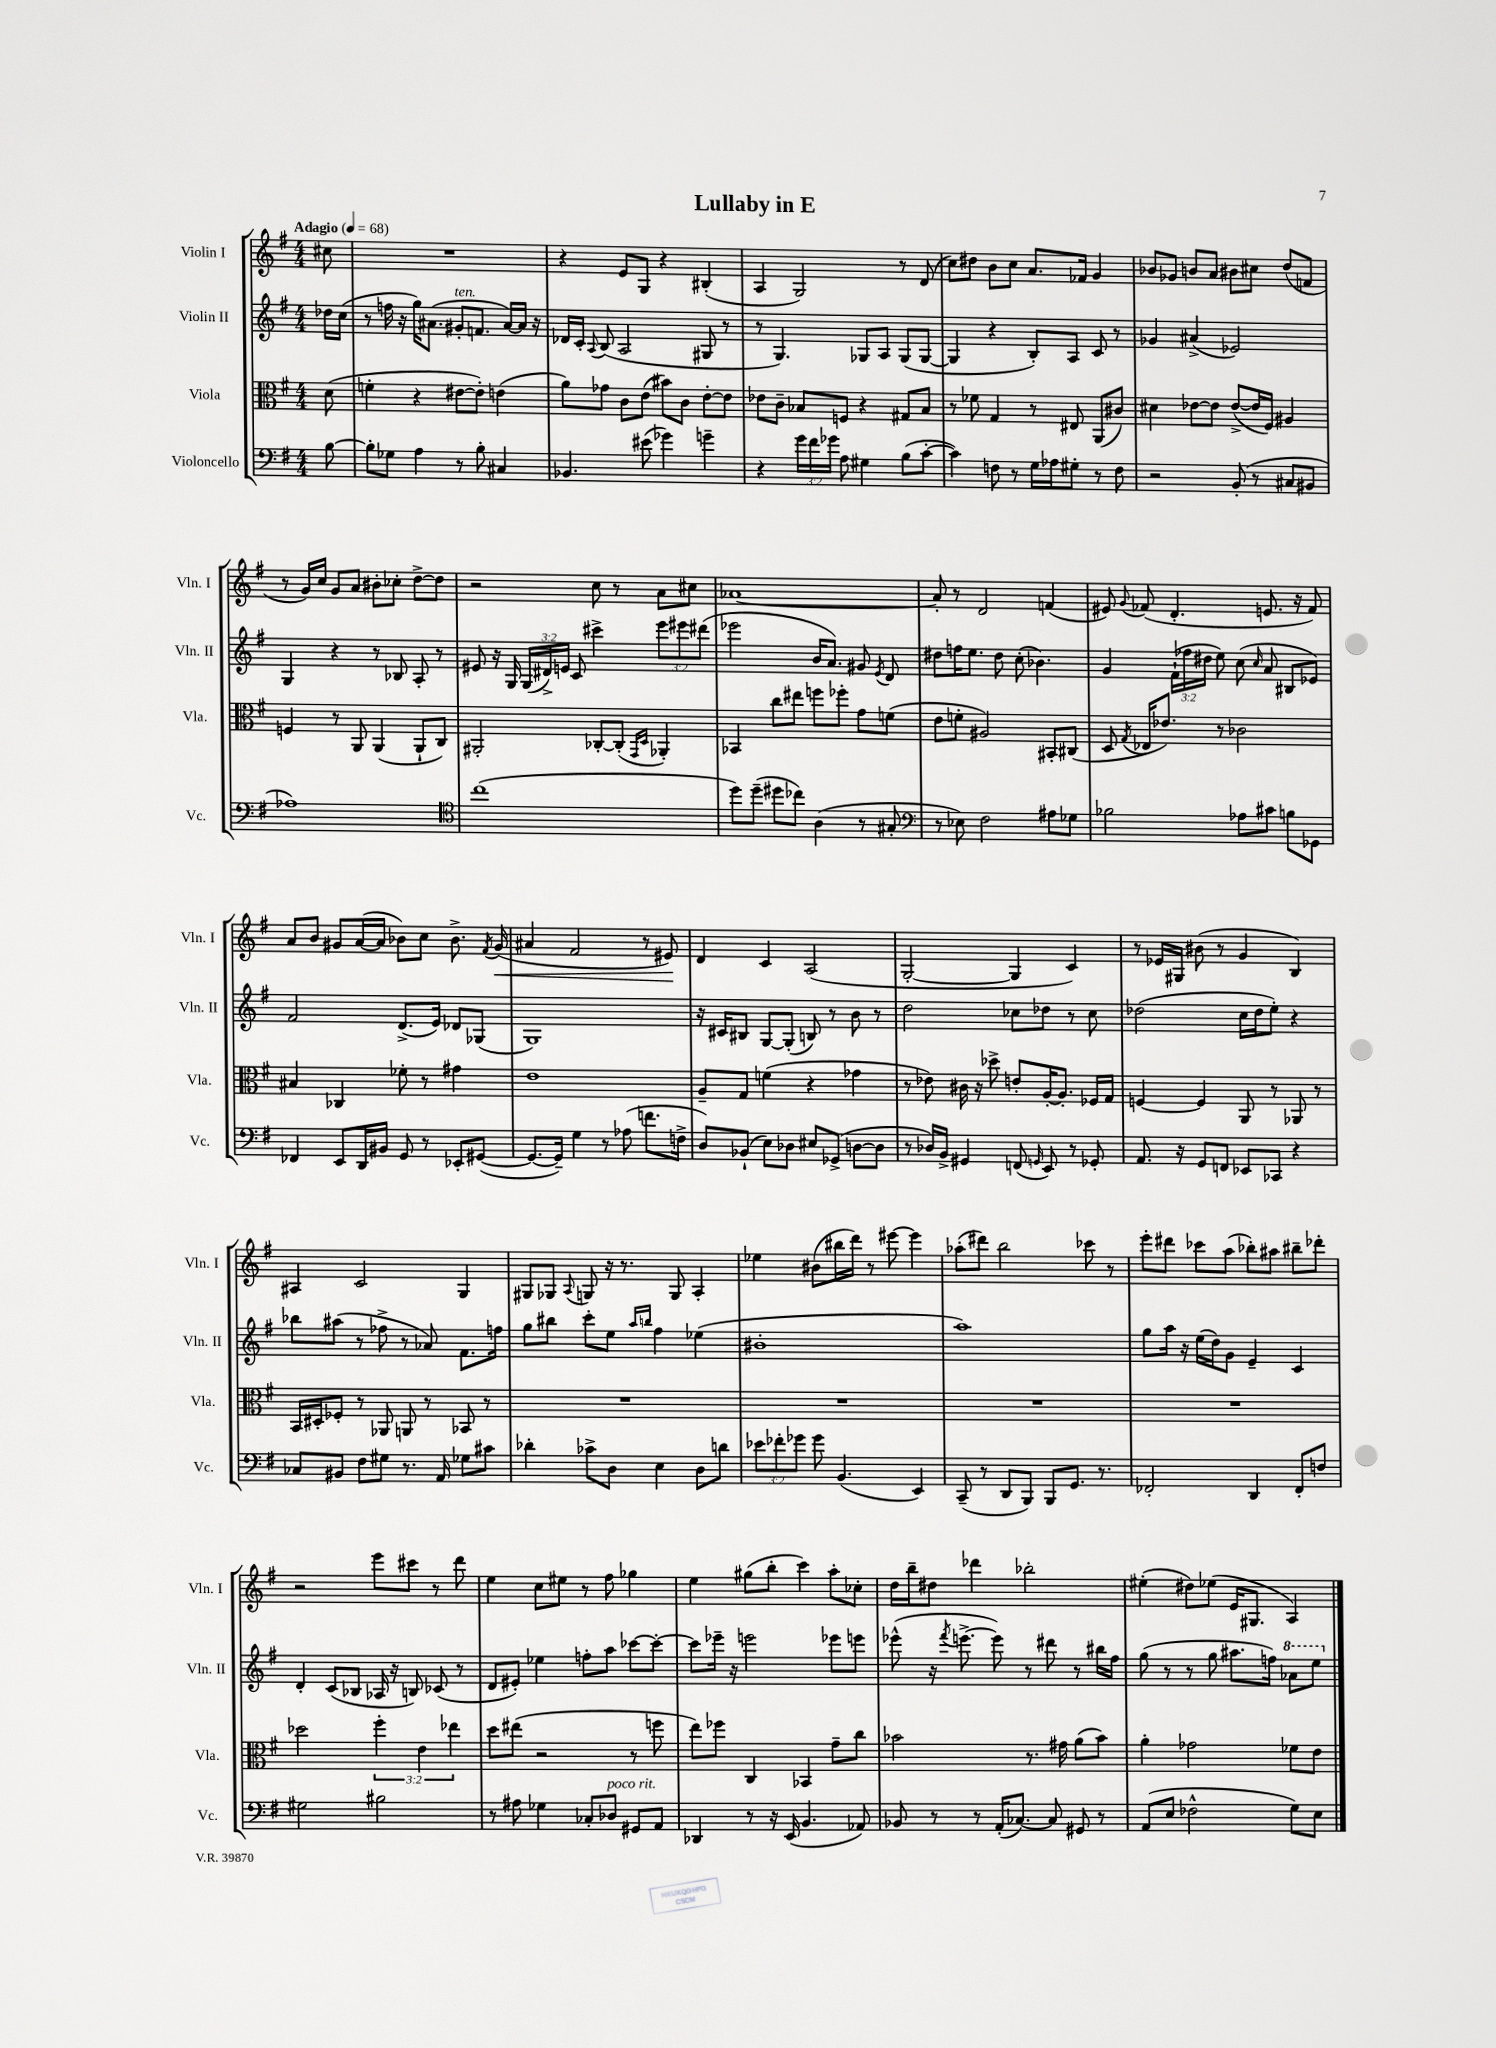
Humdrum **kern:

**kern	**kern	**kern	**kern	**dynam
*part4	*part3	*part2	*part1	*part1
*staff4	*staff3	*staff2	*staff1	*staff1
*I"Violoncello	*I"Viola	*I"Violin II	*I"Violin I	*
*I'Vc.	*I'Vla.	*I'Vln. II	*I'Vln. I	*
*clefF4	*clefC3	*clefG2	*clefG2	*
*k[f#]	*k[f#]	*k[f#]	*k[f#]	*
*M4/4	*M4/4	*M4/4	*M4/4	*
*MM68	*MM68	*MM68	*MM68	*
=	=	=	=	=
!	!	!	!LO:TX:a:B:t=Adagio	!
[8B\	(8d\	16dd-X\LL	8cc#X\	.
.	.	(16cc\JJ	.	.
=1	=1	=1	=1	=1
8B'\L]	4fn'\	8r	1r	.
8G-X\J	.	16ffn\	.	.
.	.	16r	.	.
4A\	4r	16gg\KL)	.	.
.	.	(8.a#X\J	.	.
!	!	!LO:TX:a:i:t=ten.	!	!
8r	[8e#X\L	8g#X'/L	.	.
8B'\	8e#'\J])	8.fn/J	.	.
4C#X/	(4en\	.	.	.
.	.	[16a#/LL)	.	.
.	.	16a#/JJ]	.	.
.	.	16r	.	.
=2	=2	=2	=2	=2
4.BB-X/	8a\L)	16d-X/LL	4r	.
.	.	16c'/JJ	.	.
.	.	8qqA/	.	.
.	8g-X\J	(8B/	.	.
.	8c\L	2A/	8e/L	.
(8e#X\	(8e\J	.	8G/J	.
4g-X\)	8b#X\L)	.	4r	.
.	8c\J	.	.	.
4gn~\	[8e'\L	8G#X/	(4B#X'/	.
.	8e\J]	8r	.	.
=3	=3	=3	=3	=3
4r	8e-X\L	8r	4A/	.
.	8c~\J	4.G/)	.	.
24g\LL	8B-X/L	.	2G/)	.
24f#\	.	.	.	.
24g-X\JJ	.	.	.	.
8A\	8Fn/J	.	.	.
4G#X\	4r	8G-X/L	.	.
.	.	8A/J	.	.
(8B\L	8G#X/L	(8G-/L	8r	.
[8c'\J	8B-/J	[8G-/J	(8d/	.
=4	=4	=4	=4	=4
4c\])	8r	4G-/]	8cc\L)	.
.	8f-X\	.	8dd#X\J	.
8Fn\	4G/	4r	8b\L	.
8r	.	.	8cc\J	.
16G\LL	8r	8B'/L)	8.a/L	.
16A-X\J	.	.	.	.
8G#X'\J	8E#X/	8A/J	.	.
.	.	.	16f-X/Jk	.
8r	(8AA/L	8c/	4g/	.
8F\	8c#X/J)	8r	.	.
=5	=5	=5	=5	=5
2r	4d#X\	4g-X/	8b-X/L	.
.	.	.	8g-X/J	.
.	[8e-X\L	(4a#X^/	8bn/L	.
.	8e-\J]	.	8a/J	.
(8BB'/	([8e-^/L	2e-X/)	8b#X\L	.
8r	16e-/L]	.	8cc#X\J	.
.	16F#/JJ)	.	.	.
8C#X/L	4A#X/	.	(8dd/L	.
8BB#X/J	.	.	8fn/J	.
!!LO:LB:g=z
=6	=6	=6	=6	=6
1A-X)	4Fn/	4G/	8r	.
.	.	.	16g/LL)	.
.	.	.	16cc/JJ	.
.	8r	4r	8g/L	.
.	8AA/	.	8a/J	.
.	(4AA/	8r	8b#X'\L	.
.	.	8B-X/	8cc-X'\J	.
.	8AA`/L	8A'/	[8dd^\L	.
.	8C/J)	8r	8dd\J]	.
=7	=7	=7	=7	=7
*clefC4	*	*	*	*
(1cc	2AA#X'/	8e#X/	2r	.
.	.	16r	.	.
.	.	16G/	.	.
.	.	(24G/LL	.	.
.	.	24d#X^/)	.	.
.	.	24en/JJ	.	.
.	.	8c/	.	.
.	[8C-X'/L	4ccc#X^\	8cc\	.
.	(8C-'/J]	.	8r	.
.	16qqGG/LL	.	.	.
.	16qqD/JJ	.	.	.
.	4AA-X'/)	12eee\L	8a\L	.
.	.	12eee#X\	.	.
.	.	.	8cc#X\J	.
.	.	(12ddd#X\J	.	.
=8	=8	=8	=8	=8
8dd\L)	4BB-X/	2eee-X\	[1a-X	.
(8dd~\J	.	.	.	.
8dd#X\L	8cc\L	.	.	.
8cc-X\J)	8ee#X\J	.	.	.
(4A\	8ffn\L	16b/KL	.	.
.	.	8.a/J)	.	.
.	8ff-X'\J	.	.	.
8r	8g\L	8g#X/	.	.
.	.	8qe/	.	.
8G#X'/	(8fn\J	8d/	.	.
=9	=9	=9	=9	=9
*clefF4	*	*	*	*
8r	8e\L	8dd#X\L	8a-'/]	.
8E-X\)	8fn'\J	16ffn\K	8r	.
.	.	8.ee\J	.	.
2F#\	2A#X/)	.	2d/	.
.	.	8dd#\	.	.
.	.	(8cc'\	.	.
.	.	4.b-X\)	.	.
8A#X\L	8BB#X'/L	.	(4fn/	.
8G-X\J	(8C#X/J	.	.	.
=10	=10	=10	=10	=10
2B-X\	8D/	4g/	8e#X/)	.
.	8qG/	.	8qqg/	.
.	16E-X/KL	.	(8f-X/	.
.	8.e-X/J)	.	.	.
.	.	(24f#`\LL	4.d'/	.
.	.	24ff-X\	.	.
.	.	24dd#X\JJ	.	.
.	8r	8ee\)	.	.
8A-X\L	2c-X\	(8cc\	.	.
.	.	16qqcc/	.	.
8c#X\J	.	8a/	8.en/	.
8Bn\L	.	8B#X/L	.	.
.	.	.	16r	.
8GG-X\J	.	8e-X/J)	8f-/)	.
!!LO:LB:g=z
=11	=11	=11	=11	=11
4FF-X/	4B#X/	2f#/	8a/L	.
.	.	.	8b/J	.
8EE/L	4C-X/	.	8g#X/L	.
16DD/L	.	.	([16a/L	.
16BB#X/JJ	.	.	16a/JJ]	.
8GG/	8f-X'\	(8.d^/L	8b-X\L)	.
8r	8r	.	8cc\J	.
.	.	16e/Jk)	.	.
8EE-X'/L	4g#X\	8d-X/L	8.b-^\	.
([8GG#X/J	.	(8G-X/J	.	.
.	.	.	8qf#/	.
!	!	!	!	!LO:HP:b
.	.	.	(16g#/	<
=12	=12	=12	=12	=12
8.GG#/L_	1e	1G)	4a#X/	.
16GG#~/Jk])	.	.	.	.
4G\	.	.	2f#/	.
8r	.	.	.	.
(8A-X\	.	.	.	.
8.fn\L	.	.	8r	.
.	.	.	8e#X/)	.
16Fn^\Jk	.	.	.	.
.	.	.	.	[
=13	=13	=13	=13	=13
8D/L)	8A~/L	16r	4d/	.
.	.	16c#X/KL	.	.
(8BB-X`/J	8G/J	8B#X/J	.	.
8E\L)	(4fn\	[8G/L	4c/	.
8D-X\J	.	(8G'/J]	.	.
8E#X/L	4r	8Bn/)	(2A/	.
(8GG-X^/J	.	8r	.	.
[8Dn\L	4g-X\	8b\	.	.
8D\J]	.	8r	.	.
=14	=14	=14	=14	=14
8r	8r	2dd\	[2G'/	.
16D-X/LL)	8e-X\)	.	.	.
16BB^/JJ	.	.	.	.
4GG#X/	16c#X\	.	.	.
.	16r	.	.	.
.	8dd-X^\	.	.	.
(8FFn/	8en'/L	8cc-X\L	4G/]	.
16qqGGn/	.	.	.	.
8EE/)	[16A'/K	8dd-X\J	.	.
.	8.A'/J]	.	.	.
8r	.	8r	4c/)	.
8GG-X'/	16F-X/LL	8cc-\	.	.
.	16G/JJ	.	.	.
=15	=15	=15	=15	=15
8.AA/	[4Fn/	(2dd-X\	8r	.
.	.	.	16e-X/LL	.
16r	.	.	16G#X/JJ	.
8GG/L	4F/]	.	(8b#X\	.
8FFn/J	.	.	8r	.
8EE-X/L	8AA/	16cc\LL	4g/	.
.	.	16dd-\J	.	.
8CC-X/J	8r	8ee'\J)	.	.
4r	8AA-X/	4r	4B/)	.
.	8r	.	.	.
!!LO:LB:g=z
=16	=16	=16	=16	=16
8C-X/L	16BB/LL	8bb-X\L	4A#X/	.
.	16D#X'/J	.	.	.
8BB#X/J	8F-X'/J	(8aa#X\J	.	.
8F#\L	8r	8r	2c/	.
8G#X\J	8AA-X/	8ff-X^\	.	.
8.r	8AAn/	8r	.	.
.	8r	8a-X/)	.	.
16AA/	.	.	.	.
8G-X\L	8BB-X/	8.f#\L	4G/	.
8c#X\J	8r	.	.	.
.	.	16ffn\Jk	.	.
=17	=17	=17	=17	=17
4d-X'\	1r	8gg\L	8G#X/L	.
.	.	8bb#X\J	8G-X/J	.
.	.	.	8qqA/	.
8c-X^\L	.	8ccc'\L	8Gn/	.
8D\J	.	8ee\J	16r	.
.	.	.	8.r	.
.	.	16qqaa/LL	.	.
.	.	16qqbbn/JJ	.	.
4E\	.	4ff#\	.	.
.	.	.	8G/	.
8D\L	.	(4ee-X\	4A'/	.
8dn\J	.	.	.	.
=18	=18	=18	=18	=18
12e-X\L	1r	1b#X'	4ee-X\	.
12f-X'\	.	.	.	.
12g-X\J	.	.	.	.
8g-\	.	.	(8b#X\L	.
(4.BB/	.	.	16bb#X\L	.
.	.	.	16ddd\JJ)	.
.	.	.	8r	.
.	.	.	[8eee#X\	.
4EE/)	.	.	4eee#\]	.
=19	=19	=19	=19	=19
(8CC~/	1r	1aa)	(8aa-X'\L	.
8r	.	.	8ddd#X\J)	.
8DD/L	.	.	2bb\	.
8BBB/J)	.	.	.	.
8BBB/L	.	.	.	.
8.GG/J	.	.	.	.
.	.	.	8ccc-X\	.
8.r	.	.	.	.
.	.	.	8r	.
=20	=20	=20	=20	=20
2FF-X'/	1r	8gg\L	8eee'\L	.
.	.	16aa\Jk	8ddd#X\J	.
.	.	16r	.	.
.	.	(16ee\LL	8ccc-X\L	.
.	.	16dd\J)	.	.
.	.	8g\J	(8aa\J	.
4DD/	.	4e~/	8bb-X'\L)	.
.	.	.	8aa#X\J	.
8FF-'/L	.	4c/	8bb#X~\L	.
8Fn/J	.	.	8ddd-X'\J	.
!!LO:LB:g=z
=21	=21	=21	=21	=21
2G#X\	2dd-X\	4d'/	2r	.
.	.	(8c/L	.	.
.	.	8B-X/J	.	.
2B#X\	6ff#'\	16A-X/	8eee\L	.
.	.	16r	.	.
.	.	8Bn/)	8ccc#X\J	.
.	6e\	.	.	.
.	.	(8c-X/	8r	.
.	6ee-X\	.	.	.
.	.	8r	8ddd\	.
=22	=22	=22	=22	=22
8r	8dd\L	8d/L	4ee\	.
8A#X\	(8ee#X\J	8e#X'/J)	.	.
4G-X\	2r	4ee-X\	8cc\L	.
.	.	.	8ee#X\J	.
8C-X'/L	.	8ffn'\L	8r	.
!LO:TX:a:i:t=poco rit.	!	!	!	!
8D-X/J	.	8aa\J	8ff#\	.
8GG#X/L	8r	[8ccc-X\L	4gg-X\	.
8AA/J	8ffn\	8ccc-'\J_	.	.
=23	=23	=23	=23	=23
4DD-X/	8ee\L)	8ccc-\L]	4ee\	.
.	8ff-X\J	16eee-X~\Jk	.	.
.	.	16r	.	.
8r	4C/	2eeen\	(8gg#X\L	.
16r	.	.	8bb'\J	.
(16EE/	.	.	.	.
4.BB/	4BB-X/	.	4ccc\)	.
.	8g~\L	8eee-X\L	8aa'\L	.
8AA-X/)	8cc\J	8eeen\J	8cc-X'\J	.
=24	=24	=24	=24	=24
8BB-X/	2b-X\	(8eee-X^^\	16dd\LL	.
.	.	.	16bb~\J	.
8r	.	16r	8dd#X\J	.
.	.	8qfff#/	.	.
.	.	[8.eeen^\	.	.
8r	.	.	4ddd-X\	.
(16AA'/KL	.	8eee\])	.	.
[8.C-X/J)	.	.	.	.
.	8.r	8r	2bb-X'\	.
8C-/]	.	8ddd#X\	.	.
.	16g#X\	.	.	.
8GG#X/	(8a\L	8r	.	.
8r	8b-\J)	16bb#X\LL	.	.
.	.	16ff#\JJ	.	.
=25	=25	=25	=25	=25
(8AA/L	4a'\	(8gg\	(4ee#X'\	.
8E/J	.	8r	.	.
2F-X^^\	2g-X\	8r	8dd#X\L)	.
.	.	8gg\	(8ee-X\J	.
.	.	8.aa#X\L	16e/KL	.
.	.	.	8.G#X/J	.
.	.	16ffn\Jk)	.	.
*	*	*8va	*	*
8G\L)	8f-X\L	8aa-X\L	4A/)	.
8E\J	8e\J	8eee\J	.	.
*	*	*X8va	*	*
==	==	==	==	==
*-	*-	*-	*-	*-
